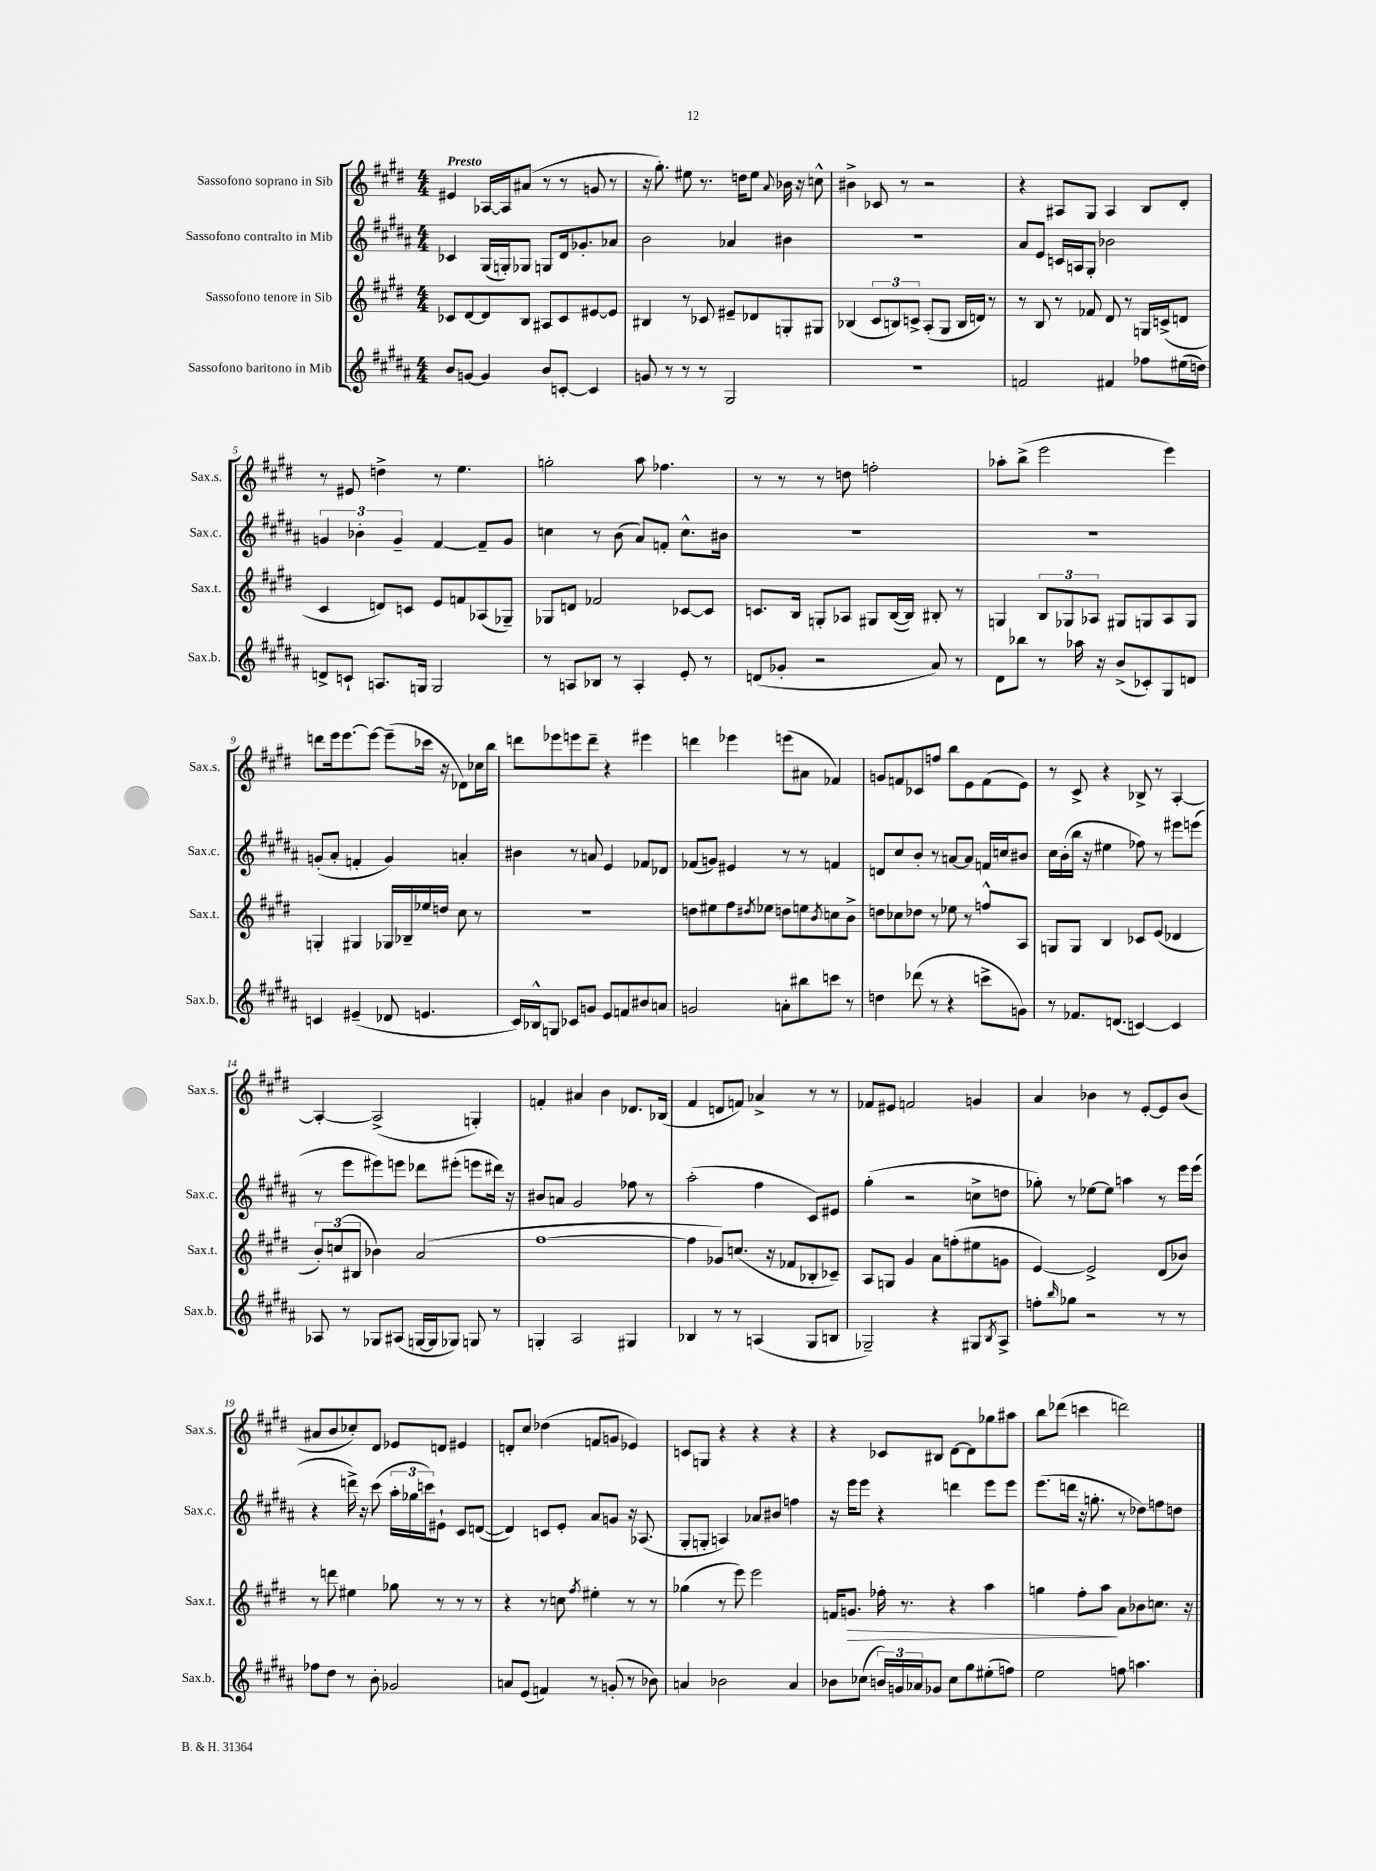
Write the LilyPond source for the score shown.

<<
\new StaffGroup <<
\new Staff = "s0" \with { instrumentName = "Sassofono soprano in Sib" shortInstrumentName = "Sax.s." } {
    \clef treble \key e \major \numericTimeSignature \time 4/4 \tempo "Presto"
    eis'4 aes16~ aes16 ais'8( r8 r8 g'8 r8 |
    r16 gis''8.-.) eis''8 r8. d''16 eis''8 \appoggiatura { a'8 } bes'16 r16 c''8-^ |
    bis'4-> ces'8 r8 r2 |
    r4 ais8 gis8 ais4 b8 dis'8-. |
    r8 eis'8 d''4-> r8 e''4. |
    g''2-. a''8 fes''4. |
    r8 r8 r8 d''8 f''2-. |
    aes''8-. b''8->( e'''2 e'''4) |
    d'''8 e'''16 e'''8.~ e'''8~ e'''8--( ces'''16 r16 des'8) ces''16 b''16 |
    d'''8 ees'''8 e'''8 d'''8-- r4 eis'''4 |
    d'''4 ees'''4 e'''8( ais'8 fes'4) |
    g'8 f'8 ces'8 f''8 b''8 e'8 f'8( e'8) |
    r8 cis'8-> r4 bes8-> r8 a4~-. |
    a4~-. a2->( g4-.) |
    f'4-. ais'4 b'4 des'8. bes16( |
    fis'4 d'8 f'8) aes'4-> r8 r8 |
    fes'8 eis'8 f'2 g'4 |
    a'4 bes'4 r8 e'8~-. e'8 bes'8( |
    ais'8 b'8 ces''8-.) dis'8 ees'8 d'8 eis'4 |
    d'8-. cis''8 des''4( f'8 g'8 ees'4) |
    c'8 g8 r4 r4 r4 |
    r4 ces'8 bis8 dis'8~ dis'8 ges''8 ais''8 |
    b''8 des'''8( c'''4 d'''2) \bar "|." |
}
\new Staff = "s1" \with { instrumentName = "Sassofono contralto in Mib" shortInstrumentName = "Sax.c." } {
    \clef treble \key b \major \numericTimeSignature \time 4/4
    ces'4 gis16( g16-.) ges8 g8 dis'16 ges'8.-. aes'8 |
    b'2 aes'4 bis'4 |
    R1 |
    ais'8 e'8 c'16 a16 gis8-. bes'2 |
    \tuplet 3/2 { g'4 bes'4-. g'4-- } fis'4~ fis'8-- g'8 |
    c''4 r8 b'8( ais'8) f'8-. c''8.-^ bis'16 |
    R1 |
    R1 |
    g'8-.( ais'8-. f'4-. g'4) a'4-. |
    bis'4 r8 a'8 e'4 fes'8 des'8 |
    fes'8( g'8) eis'4 r8 r8 f'4 |
    d'8 cis''8 b'8-. r8 a'8~ a'8 f'16 c''16 bis'8 |
    cis''16 b'16-.( b''16 r16 eis''4 fes''8) r8 eis'''8 e'''8( |
    r8 e'''8 eis'''8) e'''8 des'''8 eis'''8-.( e'''8 dis'''16) r16 |
    bis'8 a'8 gis'2 fes''8 r8 |
    ais''2-.( fis''4 cis'8) eis'8 |
    gis''4-.( r2 c''8-> d''8 |
    ges''8-.) r8 ees''8~ ees''8 a''4 r8 e'''16 e'''16( |
    r4 d'''16->) r16 cis'''8( \tuplet 3/2 { ais''16-. ges''16 c'''16) } eis'8-! cis'8 d'8~( |
    d'4) c'8 e'8-. ais'8 g'8 r16 aes8.( |
    gis8-. g8-. a4) aes'8 bis'8 f''4 |
    r16 e'''16 e'''8 r4 d'''4 e'''8 e'''8 |
    e'''8.( d'''16 r16 g''8.-. r8 des''8) f''8 d''8 \bar "|." |
}
\new Staff = "s2" \with { instrumentName = "Sassofono tenore in Sib" shortInstrumentName = "Sax.t." } {
    \clef treble \key e \major \numericTimeSignature \time 4/4
    ces'8 dis'8~ dis'8 b8 ais8 ces'8 eis'8~ eis'8 |
    bis4 r8 ces'8 eis'8-- des'8 g8-. gis8 |
    bes4( \tuplet 3/2 { cis'8 b8) c'8-> } a8-.( gis8 b16 d'16) r8 |
    r8 b8 r8 fes'8 dis'8 r8 g16 c'16->( d'8 |
    cis'4 d'8) c'8 e'8 f'8 aes8( ges8--) |
    ges8 d'8 fes'2 ces'8~ ces'8 |
    c'8. b16 g8-. aes8 gis8 b16~( b16) bis8-. r8 |
    g4 \tuplet 3/2 { b8 ges8 aes8 } gis8 g8 aes8 g8 |
    g4-. gis4 ges16 bes16-- ees''16 d''16 cis''8 r8 |
    R1 |
    d''8 eis''8 fis''8 \acciaccatura { dis''8 } ees''8 d''8 e''8 \acciaccatura { b'8 } c''8 b'8-> |
    d''8 ces''8 des''8 r8 ees''8 r8 f''8-^ a8 |
    g8 g8 b4 ces'8 e'8( des'4 |
    \tuplet 3/2 { b'8-.) c''8( bis8 } bes'4) a'2( |
    fis''1~ |
    fis''4 ges'8) c''8.( r16 fes'8 bes8-. ces'8--) |
    a8 g8 gis'4 a'8 f''8-.( eis''8 g'8 |
    e'4~) e'2-> dis'8( bes'8) |
    r8 d'''8 eis''4 ges''8 r8 r8 r8 |
    r4 r8 c''8 \acciaccatura { fis''8 } eis''4-. r8 r8 |
    ges''4( r8 e'''8) e'''2 |
    f'16 g'8.\> fes''16-. r8. r4 a''4 |
    g''4 fis''8-. a''8\! a'8 bes'8 c''8. r16 \bar "|." |
}
\new Staff = "s3" \with { instrumentName = "Sassofono baritono in Mib" shortInstrumentName = "Sax.b." } {
    \clef treble \key b \major \numericTimeSignature \time 4/4
    b'8 g'8~ g'4 b'8 c'8~-. c'4 |
    g'8 r8 r8 r8 gis2 |
    R1 |
    f'2 fis'4 fes''8 eis''16( d''16) |
    d'8-> c'8-! a8. g16 g2 |
    r8 a8 bes8 r8 a4-. e'8-. r8 |
    d'8( ges'8-. r2 ais'8) r8 |
    dis'8 bes''8 r8 aes''16 r16 b'8->( ces'8-.) gis8 d'8 |
    c'4 eis'4--( des'8 e'4. |
    cis'16) bes16-^ g8 ces'8 g'8 e'8 f'8 bis'8 a'8 |
    g'2 a'8-. bis''8 c'''8 r8 |
    d''4 des'''8( r8 r4 c'''8-> g'8) |
    r8 fes'8. d'8.( c'4~) c'4 |
    aes8 r8 ges8 ais8( g16~ g16 ges8) g8 r8 |
    g4-. ais2 gis4 |
    bes4 r8 r8 a4( gis8 b8 |
    ges2--) r4 gis8 \acciaccatura { b8 } ais8-> |
    f''8-. \grace { b''16 } ges''8 r2 r8 r8 |
    fes''8 dis''8 r8 b'8-. ges'2 |
    a'8 e'8( f'4) r8 g'8-.( r8 bes'8) |
    a'4 bes'2 a'4 |
    bes'8 ces''8( \tuplet 3/2 { b'16) g'16 aes'16 } ges'8 ces''8 gis''8 eis''8-.( f''8) |
    e''2 f''8 a''4. \bar "|." |
}
>>
>>
